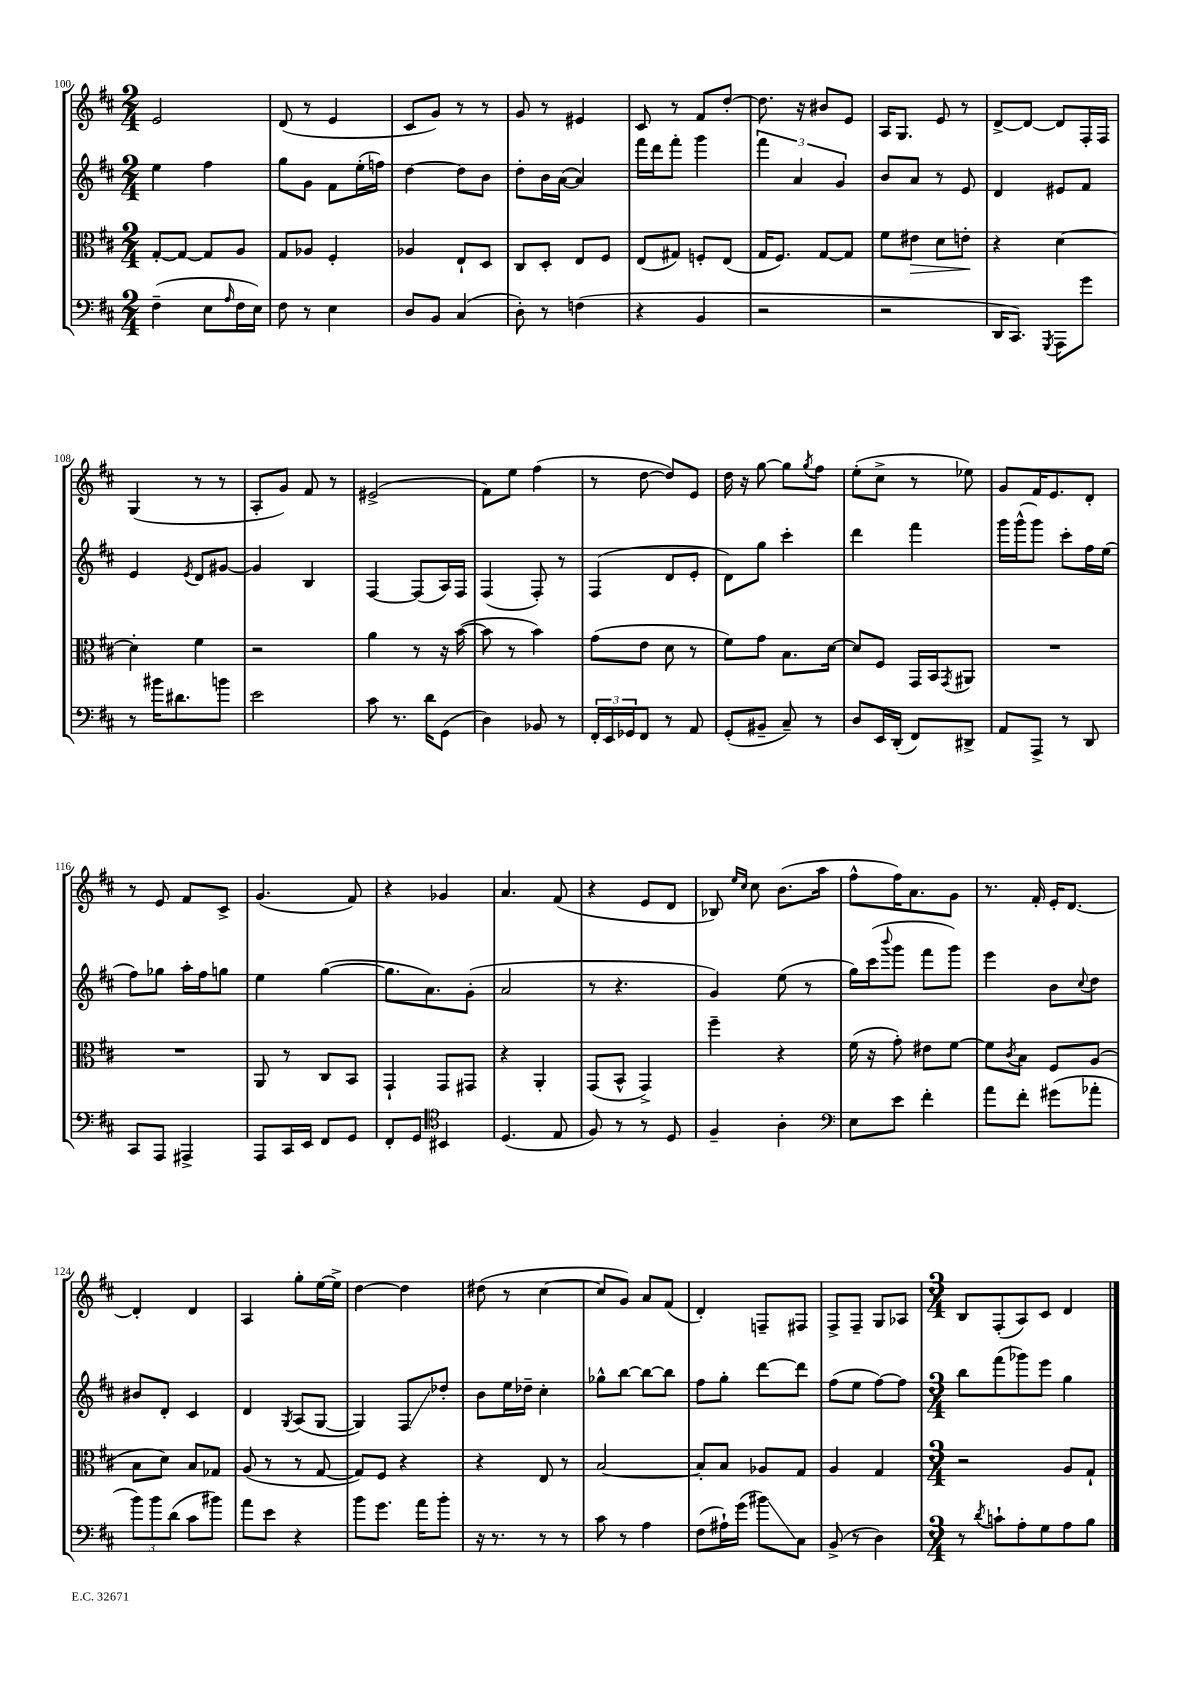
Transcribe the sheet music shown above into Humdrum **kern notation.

**kern	**kern	**kern	**kern
*staff4	*staff3	*staff2	*staff1
*clefF4	*clefC3	*clefG2	*clefG2
*k[f#c#]	*k[f#c#]	*k[f#c#]	*k[f#c#]
*M2/4	*M2/4	*M2/4	*M2/4
(4F#~\	[8G'/L	4ee\	2e/
.	8G/_J	.	.
8E\L	8G/]L	4ff#\	.
16qqA/	.	.	.
16F#\L	8A/J	.	.
16E\JJ)	.	.	.
=	=	=	=
8F#\	8G/L	8gg\L	(8d/
8r	8A-/J	8g\J	8r
4E\	4F#'/	8f#\L	4e/
.	.	(16ee'\L	.
.	.	16ff\JJ)	.
=	=	=	=
8D/L	4A-/	[4dd\	8c#/L
8BB/J	.	.	8g/J)
(4C#/	8E`/L	8dd\]L	8r
.	8D/J	8b\J	8r
=	=	=	=
8D'\)	8C#/L	8dd'\L	8g/
8r	8D'/J	16b\L	8r
.	.	([16a\JJ	.
(4F\	8E/L	4a/])	4e#/
.	8F#/J	.	.
=	=	=	=
4r	(8E/L	16fff#\LL	8c#/
.	.	16ddd\J	.
.	8G#/J)	8fff#'\J	8r
4BB/	8F'/L	4ggg\	8f#/L
.	(8E/J	.	[8dd'/J
=	=	=	=
2r	16G/LK	6fff#\	8.dd\]
.	8.F#/J)	.	.
.	.	6a/	.
.	.	.	16r
.	[8G/L	.	8b#/L
.	.	6g/	.
.	8G/]J	.	8e/J
=	=	=	=
2r	8f#\L	8b/L	16A/LK
.	.	.	8.G/J
.	8e#\J	8a/J	.
.	8d\L	8r	8e/
.	8e'\J	8e/	8r
=	=	=	=
16DD/LK	4r	4d/	[8d^/L
8.CC#/J)	.	.	.
.	.	.	8d/_J
8qGGG/	.	.	.
8AAA\L	[4d\	8e#/L	8d/]L
8g\J	.	8f#/J	16F#'/L
.	.	.	16F#/JJ
=	=	=	=
8r	4d'\]	4e/	(4G/
16b#\LK	.	.	.
8.d#\	.	.	.
.	.	8qe/	.
.	4f#\	8d/L	8r
8b\J	.	[8g#/J	8r
=	=	=	=
2e\	2r	4g#/]	8A'/L
.	.	.	8g/J)
.	.	4B/	8f#/
.	.	.	8r
=	=	=	=
8c#\	4a\	[4F#/	(2e#^/
8.r	.	.	.
.	8r	(8F#/]L	.
16d\LK	.	.	.
(8GG\J	16r	16A/L)	.
.	([16b\	16F#/JJ	.
=	=	=	=
4D\)	8b\]	(4F#/	8f#\L)
.	8r	.	8ee\J
8BB-/	4b\)	8F#'/)	(4ff#\
8r	.	8r	.
=	=	=	=
24FF#'/LL	(8g\L	(4F#/	8r
24EE/	.	.	.
24GG-/J	.	.	.
8FF#/J	8e\J	.	[8dd\
8r	8d\	8d/L	8dd/]L)
8AA/	8r	8e'/J	8e/J
=	=	=	=
(8GG'/L	8f#\L)	8d\L)	16dd\
.	.	.	16r
8BB#~/J	8g\J	8gg\J	[8gg\
8C#~/)	8.B\L	4ccc#'\	8gg\]L
.	.	.	8qgg/
8r	.	.	8ff#\J
.	[16d\Jk	.	.
=	=	=	=
8D/L	8d/]L	4ddd\	(8ee'\L
16EE/L	8F#/J	.	8cc#^\J
(16DD'/JJ	.	.	.
8FF#/L)	16GG/LL	4fff#\	8r
.	16BB/J	.	.
.	8qGG/	.	.
8DD#^/J	8AA#/J	.	8ee-\)
=	=	=	=
8AA/L	2r	16ggg\LL	8g/L
.	.	(16ggg^^\J	.
8AAA^/J	.	8ggg\J)	16f#/K
.	.	.	8.e/
8r	.	8ccc#'\L	.
8DD/	.	16ff#\L	8d'/J
.	.	(16ee\JJ	.
=	=	=	=
8CC#/L	2r	8ff#\L)	8r
8AAA/J	.	8gg-\J	8e/
4AAA#^/	.	16aa'\LL	8f#/L
.	.	16ff#\J	.
.	.	8gg\J	8c#^/J
=	=	=	=
8AAA/L	8AA/	4ee\	(4.g/
16CC#/L	8r	.	.
16EE/JJ	.	.	.
8FF#/L	8C#/L	([4gg\	.
8GG/J	8BB/J	.	8f#/)
=	=	=	=
8FF#'/L	4GG`/	8.gg\]L	4r
8GG/J	.	.	.
.	.	8.a\)	.
*clefC4	*	*	*
4BB#/	8GG/L	.	4g-/
.	8GG#/J	(8g'\J	.
=	=	=	=
(4.D/	4r	2a/	4.a/
.	4AA'/	.	.
8E/	.	.	(8f#/
=	=	=	=
8F#/)	(8GG/L	8r	4r
8r	8BB^^/J	4.r	.
8r	4GG^/)	.	8e/L
8D/	.	.	8d/J
=	=	=	=
4F#~/	4ff#~\	4g/)	8B-/)
.	.	.	16qqee/LL
.	.	.	16qqcc#/JJ
.	.	.	8cc#\
4A'\	4r	(8ee\	(8.b\L
.	.	8r	.
.	.	.	16aa\Jk
=	=	=	=
*clefF4	*	*	*
8E\L	(16f#\	16gg\LL)	8ff#^^\L
.	16r	(16ccc#\J	.
.	.	8qqbbb/	.
8e\J	8g'\)	8ggg\J	16ff#\K)
.	.	.	8.a\
4f#'\	8e#\L	8fff#\L	.
.	[8f#\J	8ggg\J)	8g\J
=	=	=	=
8a\L	8f#\]L	4eee\	8.r
.	8qc#/	.	.
8f#'\J	8B\J	.	.
.	.	.	16f#'/
(8g#\L	8F#/L	8b\L	16e'/LK
.	.	.	[8.d/J
.	.	8qqcc#/	.
8a-'\J	(8A/J	8dd\J	.
=	=	=	=
12b\L)	8B\L	8b#/L	4d'/]
12b\	.	.	.
.	8d\J)	8d'/J	.
(12d\J	.	.	.
8c#\L	8B/L	4c#/	4d/
8b#\J)	8G-/J	.	.
=	=	=	=
8a\L	(8A/	4d/	4A/
8e\J	8r	.	.
.	.	8qG/	.
4r	8r	(8A/L	8gg'\L
.	[8G/	[8G/J	[16ee\L
.	.	.	16ee^\]JJ
=	=	=	=
8b\L	8G/]L)	4G/])	[4dd\
8.g\J	8F#/J	.	.
.	4r	8F#/L	4dd\]
16a\LK	.	.	.
8b'\J	.	8dd-'/J	.
=	=	=	=
16r	4r	8b\L	(8dd#\
8.r	.	.	.
.	.	16ee\L	8r
.	.	16dd-~\JJ	.
8r	8E/	4cc#'\	[4cc#\
8r	8r	.	.
=	=	=	=
8c#\	[2B/	8gg-^^\L	8cc#/]L
8r	.	[8bb\J	8g/J)
4A\	.	8bb\_L	8a/L
.	.	8bb\]J	(8f#/J
=	=	=	=
(8F#\L	8B'/]L	8ff#\L	4d'/)
16A#`\L)	8B/J	8gg'\J	.
(16g\JJ	.	.	.
8b#\L)	8A-/L	[8ddd\L	8F~/L
8C#\J	8G/J	8ddd\]J	8F#/J
=	=	=	=
(8BB^/	4A/	(8ff#\L	8F#^/L
8r	.	8ee\J	8F#~/J
4D\)	4G/	[8ff#\L)	8G/L
.	.	8ff#\]J	8A-/J
=	=	=	=
*M3/4	*M3/4	*M3/4	*M3/4
8r	2r	8bb\L	8B/L
8qd/	.	.	.
8c`\L	.	(8fff#\	(8F#'/
8A'\	.	8ggg-\)	8A/)
8G\	.	8eee\J	8c#/J
8A\	8A/L	4gg\	4d/
8B\J	8G`/J	.	.
==	==	==	==
*-	*-	*-	*-
